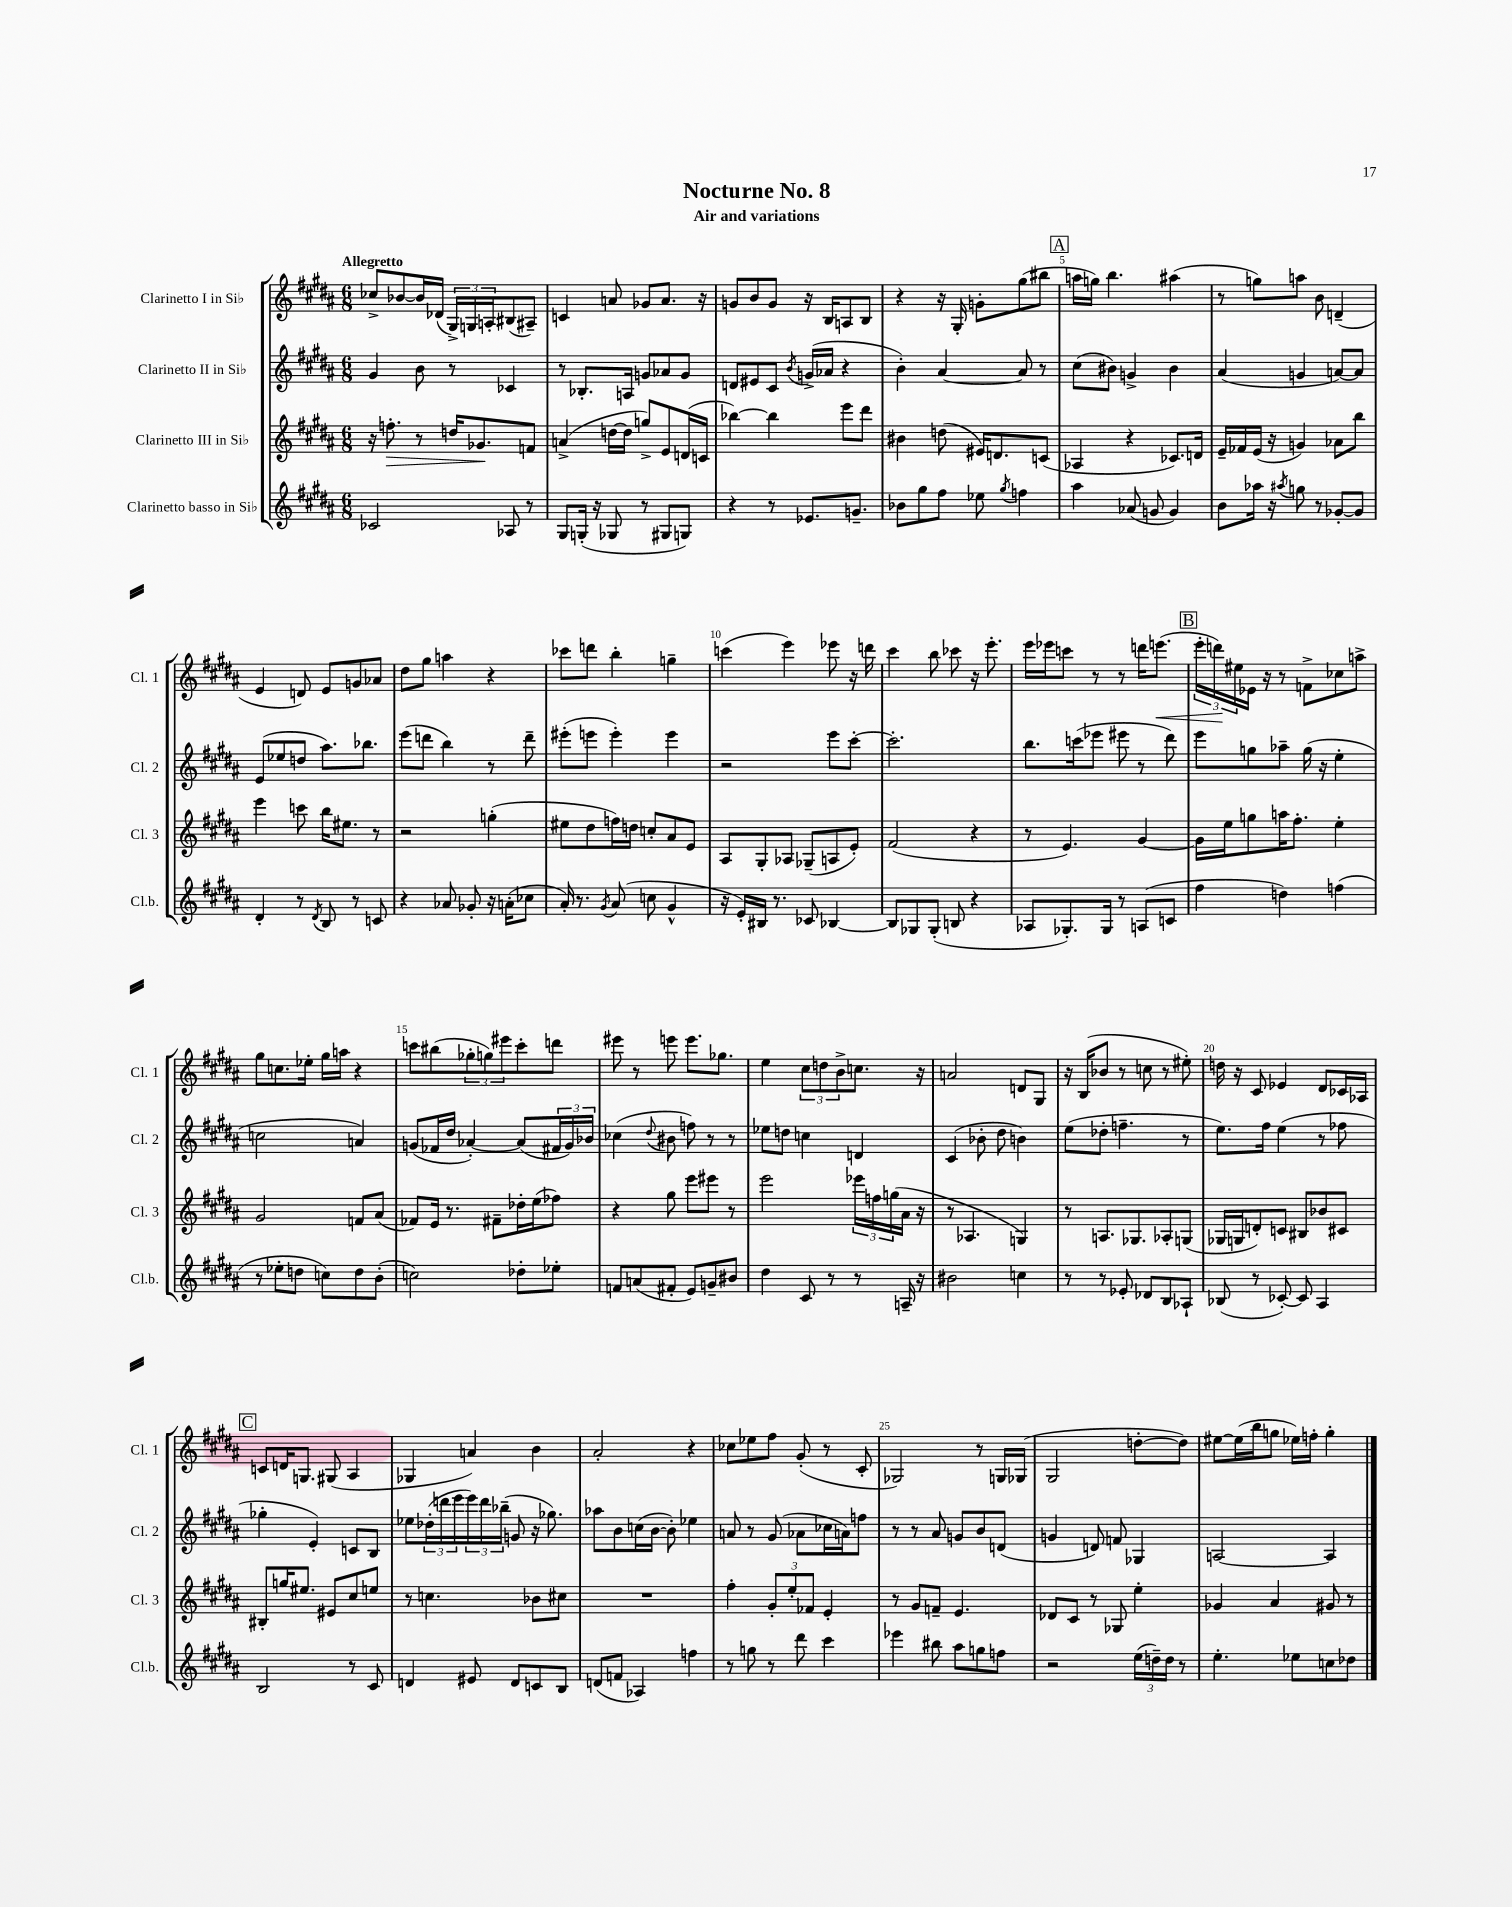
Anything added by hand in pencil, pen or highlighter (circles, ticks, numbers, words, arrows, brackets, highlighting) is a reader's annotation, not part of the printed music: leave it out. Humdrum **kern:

**kern	**kern	**dynam	**kern	**kern	**dynam
*part4	*part3	*part3	*part2	*part1	*part1
*staff4	*staff3	*staff3	*staff2	*staff1	*staff1
*I"Clarinetto basso in Si♭	*I"Clarinetto III in Si♭	*	*I"Clarinetto II in Si♭	*I"Clarinetto I in Si♭	*
*I'Cl.b.	*I'Cl. 3	*	*I'Cl. 2	*I'Cl. 1	*
*clefG2	*clefG2	*	*clefG2	*clefG2	*
*k[f#c#g#d#a#]	*k[f#c#g#d#a#]	*	*k[f#c#g#d#a#]	*k[f#c#g#d#a#]	*
*M6/8	*M6/8	*	*M6/8	*M6/8	*
=1	=1	=1	=1	=1	=1
!	!	!	!	!LO:TX:a:B:t=Allegretto	!
2c-X/	16r	.	4g#/	8cc-X^/L	.
!	!	!LO:HP:b	!	!	!
.	8.ffn'\	>	.	.	.
.	.	.	.	[8b-X/	.
.	8r	.	8b\	16b-/L]	.
.	.	.	.	(16d-X/JJ	.
.	16ddn/KL	.	8r	24G#^/LL)	.
.	.	.	.	24Gn/	.
.	8.g-X/	.	.	.	.
.	.	.	.	24An'/J	.
8A-X/	.	.	4c-X/	(8B#X/	.
8r	8fn/J	]	.	8A#X~/J)	.
=2	=2	=2	=2	=2	=2
8G#/L	(4an^/	.	8r	4cn/	.
(16Gn'/Jk	.	.	8.B-X'/L	.	.
16r	.	.	.	.	.
8G-X/	[16ddn\LL	.	.	8an/	.
.	16dd\JJ]	.	16An/Jk	.	.
8r	8ggn^/L)	.	8gn/L	8g-X/L	.
8G#X/L	8e/	.	8a-X/	8.a/J	.
8Gn/J)	(16dn/L	.	8g/J	.	.
.	16cn/JJ	.	.	16r	.
=3	=3	=3	=3	=3	=3
4r	[4bb-X\)	.	8dn/L	8gn/L	.
.	.	.	8e#X/	8b/	.
8r	4bb-\]	.	8c#/J	8g/J	.
.	.	.	8qb/	.	.
8.e-X/L	.	.	(16gn^/LL	16r	.
.	.	.	16a-X/JJ	16B/KL	.
.	8eee\L	.	4r	8An/	.
8.gn~/J	.	.	.	.	.
.	8ddd#\J	.	.	8B/J	.
=4	=4	=4	=4	=4	=4
8b-X\L	4b#X\	.	4b'\)	4r	.
8gg#\	.	.	.	.	.
8ff#\J	(8ddn\	.	[4a#/	16r	.
.	.	.	.	16G#'/	.
8ee-X\	16e#X/KL)	.	.	8gn'\L	.
.	8.dn/	.	.	.	.
8qgg#/	.	.	.	.	.
4ffn\	.	.	8a#/]	(8gg#\	.
.	(8cn/J	.	8r	8bb#X\J	.
!!LO:REH:place=s1:t=A
=5	=5	=5	=5	=5	=5
4aa#\	4A-X/	.	(8cc#\L	16aan\LL	.
.	.	.	.	16ggn\JJ)	.
.	.	.	8b#X\J)	4.bb\	.
(8a-X/	4r	.	4gn^/	.	.
8gn/	.	.	.	.	.
4g/)	8.c-X/L)	.	4b#\	(4aa#X\	.
.	16dn/Jk	.	.	.	.
=6	=6	=6	=6	=6	=6
8b\L	16e~/LL	.	(4a#/	8r	.
.	16f-X/	.	.	.	.
16aa-X\Jk	(16e/JJ	.	.	8ggn\L)	.
16r	16r	.	.	.	.
8qaa#X/	.	.	.	.	.
8ggn\	4gn/)	.	4gn/	8aan\J	.
8r	.	.	.	8b\	.
[8g-X'/L	8a-X\L	.	[8an/L)	(4dn~/	.
8g-/J]	8bb\J	.	8a/J]	.	.
!!LO:LB:g=z
=7	=7	=7	=7	=7	=7
4d#'/	4eee\	.	(8e/L	4e/	.
.	.	.	8ee-X/	.	.
8r	8cccn\	.	8ddn/J	8dn/)	.
8qd#/	.	.	.	.	.
8B/	16bb\KL	.	8.aa#\L)	8e/L	.
.	8.ee#X\J	.	.	.	.
8r	.	.	.	8gn/	.
.	.	.	8.bb-X\J	.	.
8cn/	8r	.	.	8a-X/J	.
=8	=8	=8	=8	=8	=8
4r	2r	.	(8eee\L	8dd#\L	.
.	.	.	8dddn\J	8gg#\J	.
8a-X/	.	.	4bb\)	4aan\	.
8g-X'/	.	.	.	.	.
16r	(4ggn'\	.	8r	4r	.
(16an'\KL	.	.	.	.	.
8cc-X\J	.	.	8ddd~\	.	.
=9	=9	=9	=9	=9	=9
16a#'/)	8ee#X\L	.	(8eee#X'\L	8ccc-X\L	.
8.r	.	.	.	.	.
.	8dd#\	.	8eeen\J	8dddn\J	.
8qg#/	.	.	.	.	.
(8a#/	16ffn\L)	.	4eee'\)	4bb'\	.
.	16ddn\JJ	.	.	.	.
8ccn\	8ccn'/L	.	.	.	.
4g#^^/	8a#/	.	4eee\	4ggn~\	.
.	8e/J	.	.	.	.
=10	=10	=10	=10	=10	=10
16r	8A#/L	.	2r	(4cccn\	.
16e'/LL)	.	.	.	.	.
16B#X/JJ	8G#'/	.	.	.	.
8.r	.	.	.	.	.
.	8A-X/J	.	.	4eee\)	.
8c-X/	(8G-X~/L	.	.	.	.
[4B-X/	8An/	.	8eee\L	8eee-X\	.
.	8e'/J)	.	[8ccc#'\J	16r	.
.	.	.	.	16dddn\	.
=11	=11	=11	=11	=11	=11
8B-/L]	(2f#/	.	2.ccc#'\]	4ccc#\	.
8G-X/	.	.	.	.	.
(8G-'/J	.	.	.	8bb\	.
8Bn/	.	.	.	8ccc-X\	.
4r	4r	.	.	16r	.
.	.	.	.	8.eee'\	.
=12	=12	=12	=12	=12	=12
8A-X/L	8r	.	8.bb\L	16eee\LL	.
.	.	.	.	16eee-X\J	.
8.G-X'/)	4.e/)	.	.	8cccn\J	.
.	.	.	(16cccn\k	.	.
.	.	.	8eee-X\J	8r	.
16G-/Jk	.	.	.	.	.
8r	.	.	8eee#X\	8r	.
(8An/L	[4g#/	.	8r	16dddn\KL	.
!	!	!	!	!	!LO:HP:b
.	.	.	.	(8.eeen\J	<
8cn/J	.	.	8ddd#\)	.	.
!!LO:REH:place=s1:t=B
=13	=13	=13	=13	=13	=13
4ff#\	16g#\LL]	.	8eee\L	24eee'\LL	.
.	.	.	.	24dddn\)	.
.	16ee\J	.	.	.	.
.	.	.	.	24ee#X\	[
.	8ggn\	.	8ggn\	16e-X\JJ	.
.	.	.	.	16r	.
4ddn\)	16aan\K	.	8aa-X~\J	8r	.
.	8.ff#'\J	.	.	.	.
.	.	.	(16gg\	8fn^\L	.
.	.	.	16r	.	.
(4ffn\	4ee'\	.	4ee'\	8cc-X\	.
.	.	.	.	8aan^\J	.
!!LO:LB:g=z
=14	=14	=14	=14	=14	=14
8r	2g#/	.	2ccn\	8gg#\L	.
8ee-X'\L	.	.	.	8.ccn\	.
8ddn\J	.	.	.	.	.
.	.	.	.	16ee-X'\Jk	.
8ccn\L)	.	.	.	16gg#\LL	.
.	.	.	.	16aan\JJ	.
8dd\	8fn/L	.	4an/)	4r	.
(8b'\J	(8a#/J	.	.	.	.
=15	=15	=15	=15	=15	=15
2ccn\)	8f-X/L)	.	(8gn/L	8cccn\L	.
.	16e/Jk	.	16f-X/L	(8bb#X\	.
.	8.r	.	16dd#/JJ	.	.
.	.	.	[4a-X'/)	12gg-X'\	.
.	.	.	.	12ggn\)	.
.	8f#X~\L	.	.	.	.
.	.	.	.	12eee#X\	.
8dd-X'\L	16dd-X'\L	.	(8a-/L]	8ccc'\	.
.	(16ee\J	.	.	.	.
8ee-X'\J	8ff-X\J)	.	24f#X/L	8dddn\J	.
.	.	.	24g/)	.	.
.	.	.	24b-X/JJ	.	.
=16	=16	=16	=16	=16	=16
8fn/L	4r	.	(4cc-X\	8eee#X\	.
(8an/	.	.	.	8r	.
.	.	.	8qqdd#/	.	.
8f#X'/J	8gg#\	.	8b#X\	8eeen\	.
8e/L)	8eee\L	.	8ffn\)	8.eee\L	.
8gn~/	8eee#X\J	.	8r	.	.
.	.	.	.	8.gg-X\J	.
8b#X/J	8r	.	8r	.	.
=17	=17	=17	=17	=17	=17
4dd#\	2eee\	.	8ee-X\L	4ee\	.
.	.	.	8ddn\J	.	.
8c#/	.	.	4ccn\	12cc#\L	.
.	.	.	.	12ddn\	.
8r	.	.	.	.	.
.	.	.	.	12b^\	.
8r	24eee-X\LL	.	4dn/	8.ccn\J	.
.	24ffn\	.	.	.	.
.	(24ggn\	.	.	.	.
16An~/	16a#\JJ	.	.	.	.
16r	16r	.	.	16r	.
=18	=18	=18	=18	=18	=18
2b#X\	8r	.	(4c#/	2an/	.
.	4.A-X/	.	.	.	.
.	.	.	8b-X'\	.	.
.	.	.	8dd#\	.	.
4ccn\	4Gn/)	.	4bn\)	8dn/L	.
.	.	.	.	8G#/J	.
=19	=19	=19	=19	=19	=19
8r	8r	.	(8ee\L	16r	.
.	.	.	.	(16B/KL	.
8r	8.An/L	.	8dd-X'\J	8b-X/J	.
8e-X'/	.	.	4.ffn~\	8r	.
.	8.G-X/	.	.	.	.
8d-X/L	.	.	.	8ccn\	.
8B/	8A-X'/	.	.	8r	.
8A-X`/J	(8Gn/J	.	8r	8ee#X'\)	.
=20	=20	=20	=20	=20	=20
(8B-X/	16G-X/LL	.	8.ee\L)	16ddn\	.
.	16Gn/J	.	.	16r	.
8r	8dn'/)	.	.	8c#/	.
.	.	.	16ff#\Jk	.	.
[8c-X'/)	8cn/J	.	(4ee\	4e-X/	.
8c-/]	8B#X/L	.	.	.	.
4A#/	8b-X/	.	8r	8d#/L	.
.	8c#X/J	.	8ff-X\	16c-X/L	.
.	.	.	.	16A-X/JJ	.
!!LO:LB:g=z
!!LO:REH:place=s1:t=C
=21	=21	=21	=21	=21	=21
2B/	8B#X'/L	.	4gg-X'\	8cn/L	.
.	16ggn/K	.	.	16dn/K	.
.	8.ee#X/J	.	.	8.Gn/J	.
.	.	.	4e'/)	.	.
.	8e#X/L	.	.	(8G#X/	.
8r	8cc#/	.	8cn/L	4A#/	.
8c#/	8een/J	.	8B/J	.	.
=22	=22	=22	=22	=22	=22
4dn/	8r	.	8ee-X\L	4G-X/	.
.	4.ccn\	.	(24dd-X'\L	.	.
.	.	.	24dddn\	.	.
.	.	.	24eee\	.	.
8e#X/	.	.	24eee\)	4an/)	.
.	.	.	24ddd\	.	.
.	.	.	(24bb-X~\JJ	.	.
8d/L	.	.	8gn/	.	.
8cn/	8b-X\L	.	16r	4b\	.
.	.	.	8.gg-X\)	.	.
8B/J	8cc#X\J	.	.	.	.
=23	=23	=23	=23	=23	=23
(8dn/L	2.r	.	8aa-X\L	2a#'/	.
8fn/J	.	.	8b\	.	.
4A-X/)	.	.	(16ccn\L	.	.
.	.	.	[16b\JJ	.	.
.	.	.	8b'\])	.	.
4ffn\	.	.	4ee-X\	4r	.
=24	=24	=24	=24	=24	=24
8r	4ff#'\	.	8an/	8cc-X\L	.
8ggn\	.	.	8r	8ee-X\	.
8r	12g#'/L	.	(8g#/	8ff#\J	.
.	12ee'/	.	.	.	.
8ddd#\	.	.	8a-X\L	(8g#'/	.
.	12f-X/J	.	.	.	.
4ccc#\	4e'/	.	16cc-X\L	8r	.
.	.	.	16an\J)	.	.
.	.	.	8ffn\J	8c#'/	.
=25	=25	=25	=25	=25	=25
4eee-X\	8r	.	8r	2G-X/)	.
.	8g#/L	.	8r	.	.
8bb#X\	8fn~/J	.	8a#/	.	.
8aa#\L	4.e/	.	8gn/L	.	.
8ggn\	.	.	8b/	8r	.
8ffn\J	.	.	(8dn/J	16Gn/LL	.
.	.	.	.	(16G-X/JJ	.
=26	=26	=26	=26	=26	=26
2r	8d-X/L	.	4gn/	2G#/	.
.	8c#/J	.	.	.	.
.	8r	.	8dn/)	.	.
.	8G-X/	.	8fn/	.	.
(24ee\LL	4ee'\	.	4G-X/	[8ddn'\L	.
24ddn~\)	.	.	.	.	.
24dd\JJ	.	.	.	.	.
8r	.	.	.	8dd\J])	.
=27	=27	=27	=27	=27	=27
4.ee'\	4g-X/	.	[2An/	[8ee#X\L	.
.	.	.	.	(16ee#\L]	.
.	.	.	.	16bb\J	.
.	4a#/	.	.	8ggn\J	.
8ee-X\L	.	.	.	16ee-X\LL)	.
.	.	.	.	16ffn'\JJ	.
8ccn\	8g#X/	.	4A/]	4gg'\	.
8dd-X\J	8r	.	.	.	.
==	==	==	==	==	==
*-	*-	*-	*-	*-	*-
